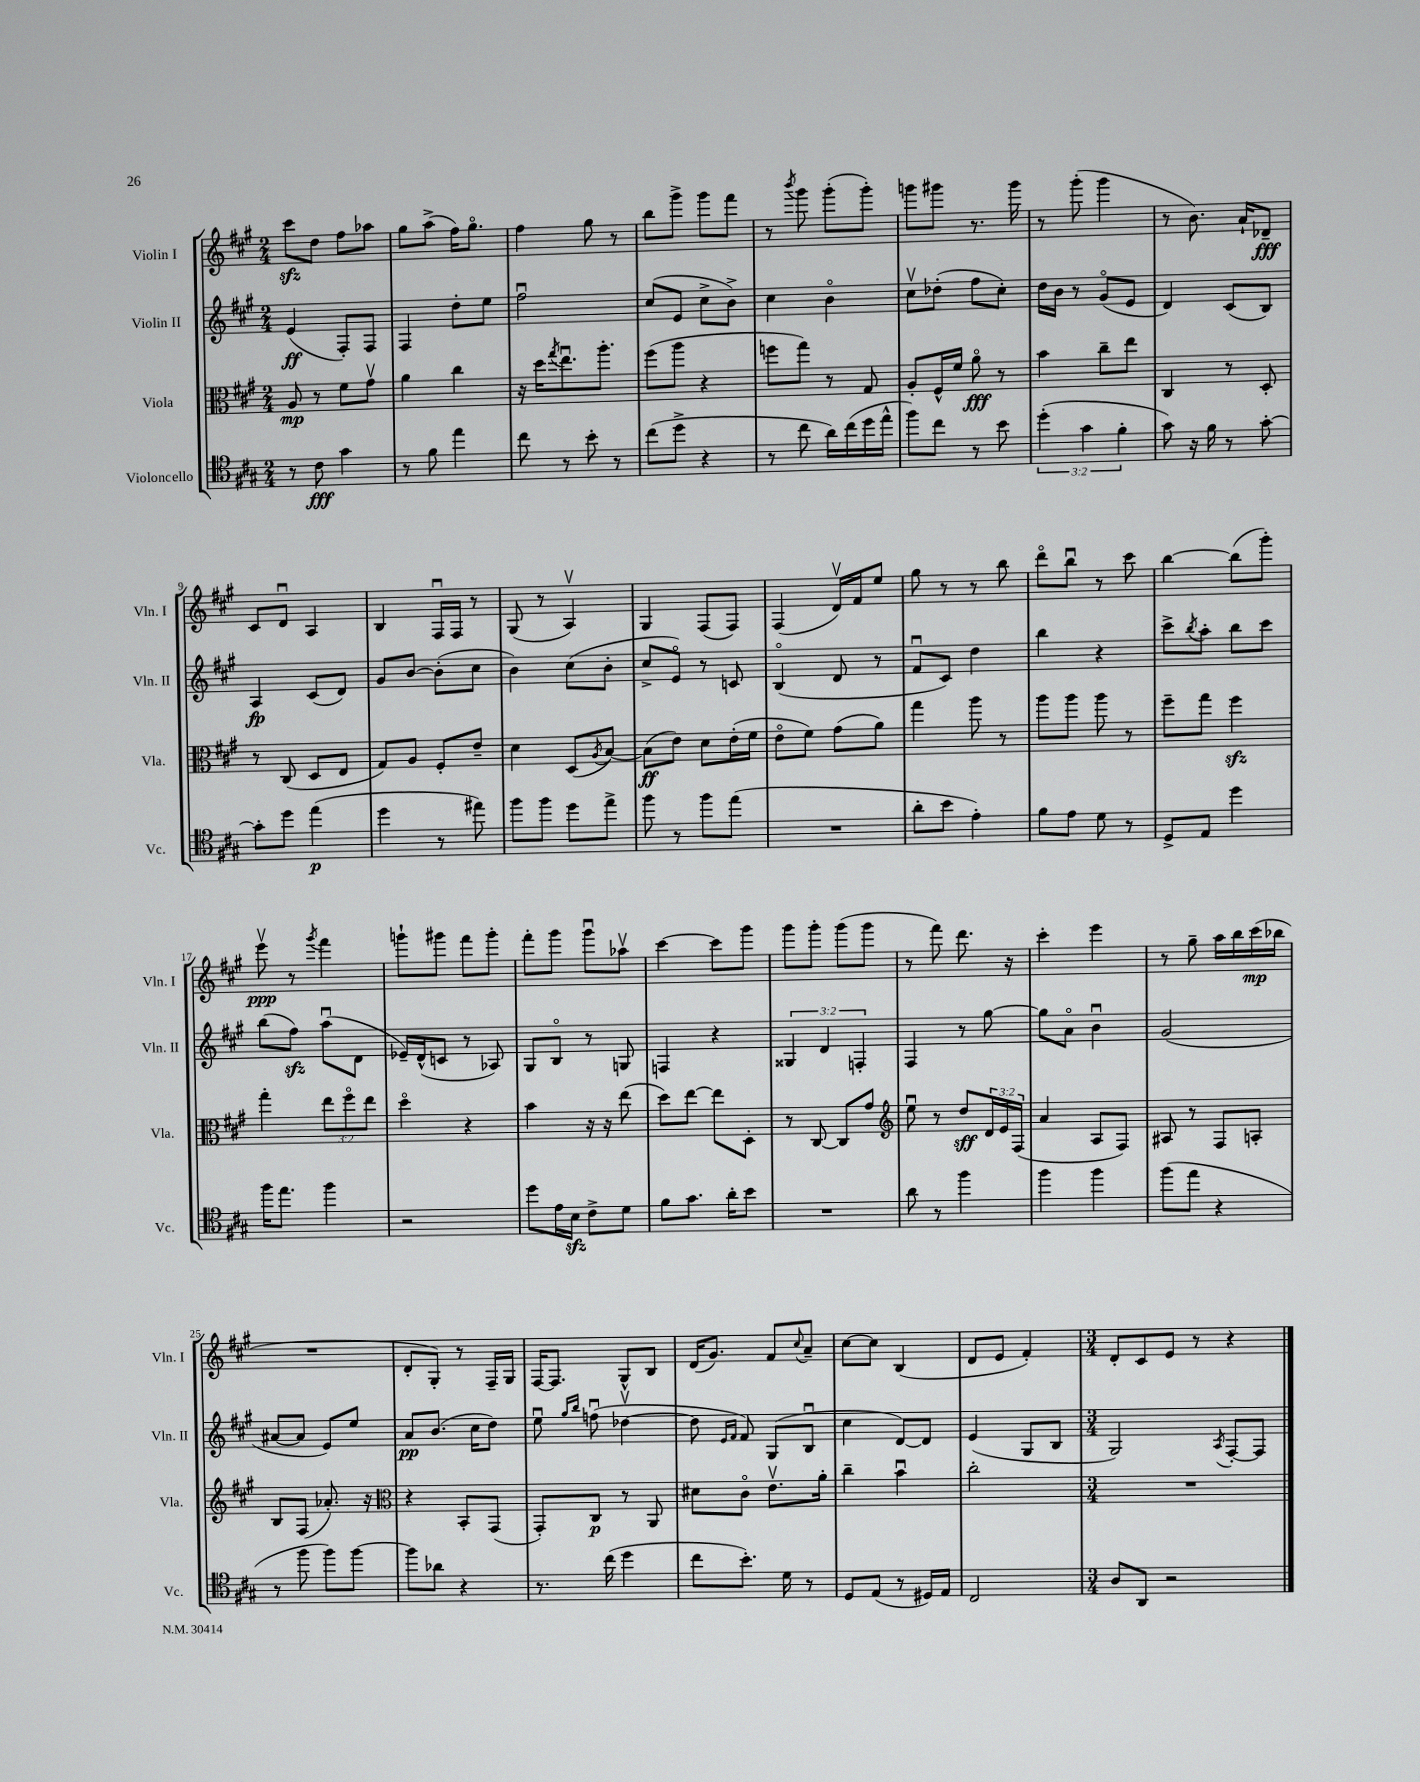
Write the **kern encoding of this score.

**kern	**kern	**kern	**kern
*staff4	*staff3	*staff2	*staff1
*clefC4	*clefC3	*clefG2	*clefG2
*k[f#c#g#]	*k[f#c#g#]	*k[f#c#g#]	*k[f#c#g#]
*M2/4	*M2/4	*M2/4	*M2/4
8r	8A	(4e	8ccc#
8c#	8r	.	8dd
4g#	8f#	8F#')	8ff#
.	8g#v	8F#	8aa-
=	=	=	=
8r	4a	4F#	8gg#
8f#	.	.	(8aa^
4ee	4cc#	8dd'	16ff#)
.	.	.	8.gg#o
.	.	8ee	.
=	=	=	=
8cc#	16r	2ff#u	4ff#
.	16dd	.	.
.	8qgg#	.	.
8r	8.eeu	.	.
8b'	.	.	8gg#
.	8.aa'	.	.
8r	.	.	8r
=	=	=	=
(8cc#	(8ff#	(8cc#	8bb
8dd^	8aa	8e	8ggg#^
4r	4r	8cc#^	8ggg#
.	.	8b^)	8fff#
=	=	=	=
8r	8ff	4cc#	8r
.	.	.	8qbbb
8cc#	8gg#)	.	8ggg#
16a)	8r	4bo	(8ggg#'
(16cc#	.	.	.
16dd	8G#	.	8ggg#')
16ee^^	.	.	.
=	=	=	=
8ff#)	8A'	8cc#v	8ggg
8cc#	16F#^^	(8dd-'	8ggg#
.	16f#	.	.
8r	8ao	8ff#	8.r
8b	8r	8cc#')	.
.	.	.	16ggg#
=	=	=	=
(6dd'	4b	16dd	8r
.	.	16b	.
.	.	8r	(8ggg#'
6g#	.	.	.
.	8cc#~	(8g#o	4ggg#
6f#'	.	.	.
.	8ee	8e	.
=	=	=	=
8g#)	4C#	4d)	8r
16r	.	.	8.b)
16f#	.	.	.
8r	8r	(8c#	.
.	.	.	16a`
[8g#'	8D'	8B)	8d-~
=	=	=	=
8g#']	8r	4A	8c#
8dd	(8C#	.	8du
(4ee	8D	(8c#	4A
.	8E	8d)	.
=	=	=	=
4dd	8G#)	8g#	4B
.	8A	[8b	.
8r	8F#'	(8b']	16F#u
.	.	.	16F#
8ee#)	8e~	8cc#	8r
=	=	=	=
8ff#	4d	4b)	(8G#
8ff#	.	.	8r
8dd	(8D	(8cc#	4Av)
.	8qA	.	.
8ee^	[8B)	8b'	.
=	=	=	=
8ff#	(8B]	8cc#^	4G#
8r	8e)	8eo)	.
8ff#	8d	8r	(8F#
(8ee	(16e'	8c	8F#)
.	16f#	.	.
=	=	=	=
2r	8eo	(4Bo	(4F#
.	8f#)	.	.
.	(8g#	8d	16dv)
.	.	.	16f#
.	8a)	8r	8ee
=	=	=	=
8a'	4gg#	8f#u	8gg#
8b	.	8c#)	8r
4e')	8aa	4dd	8r
.	8r	.	8bb
=	=	=	=
8f#	8aa	4bb	8dddo
8e	8aa	.	8bbu
8d	8aa	4r	8r
8r	8r	.	8ccc#
=	=	=	=
8D^	8ff#~	8ccc#^	[4bb
.	.	8qbb	.
8E	8gg#	8aa'	.
4dd	4ff#	8bb	(8bb]
.	.	8ccc#	8ggg#')
=	=	=	=
16ff#	4gg#'	(8bb	8eeev
8.ee	.	.	.
.	.	8ff#)	8r
.	.	.	8qggg#
4ff#	12ee	(8aau	4fff#
.	12ff#o	.	.
.	.	8d	.
.	12ee	.	.
=	=	=	=
2r	4ddo	16e-~)	8ggg`
.	.	(16d^^	.
.	.	8c	8ggg#
.	4r	8r	8fff#
.	.	8A-)	8ggg#'
=	=	=	=
8dd	4b	8G#	8fff#'
16e	.	8Bo	8ggg#
16B	.	.	.
8c#^	16r	8r	8ggg#u
.	16r	.	.
8d	(8ee	8G	8aa-v
=	=	=	=
8f#	8dd)	4F	[4ccc#
8.g#	[8ee	.	.
.	8ee]	4r	8ccc#]
16a'	.	.	.
8b	8D'	.	8ggg#
=	=	=	=
2r	8r	6G##	8ggg#
.	[8C#	.	8ggg#'
.	.	6d	.
.	8C#]	.	(8ggg#
.	.	6F'	.
.	8g#	.	8ggg#
=	=	=	=
*	*clefG2	*	*
8a	8eeu	4F#	8r
8r	8r	.	8fff#)
4ff#	8dd	8r	8.ddd
.	24d	[8gg#	.
.	24e	.	.
.	.	.	16r
.	(24F#	.	.
=	=	=	=
4ff#	4a	8gg#]	4ccc#'
.	.	8ao	.
4ff#	8A	4bu	4eee
.	8F#)	.	.
=	=	=	=
(8ff#	8A#	(2g#	8r
8ee	8r	.	8gg#~
4r	8F#	.	16aa
.	.	.	16bb
.	8A'	.	(16ccc#
.	.	.	16bb-
=	=	=	=
8r	8B	[8a#	2r
8ff#	(8F#	8a#]	.
8ff#)	8.a-')	8e)	.
[8ff#	.	8ee	.
.	16r	.	.
=	=	=	=
*	*clefC3	*	*
8ff#]	4r	8a	8d'
8a-	.	(8.b	8G#')
4r	8BB'	.	8r
.	.	16cc#	.
.	(8GG#	8dd)	16F#~
.	.	.	16G#
=	=	=	=
8.r	8GG#')	8eeu	[16F#
.	.	.	8.F#]
.	.	16qqgg#	.
.	.	16qqbb	.
.	8C#	(8ffu	.
(16cc#	.	.	.
4dd	8r	[4dd-v	8G#^^
.	8AA	.	8B
=	=	=	=
8cc#	8d#	8dd-]	(16d
.	.	.	8.g#)
.	.	16qqe	.
.	.	16qqf#	.
8.b')	8c#o	8f#)	.
.	8.ev	(8G#	8f#
16d	.	.	.
.	.	.	8qqcc#
8r	.	8Bu	8a~
.	16a'	.	.
=	=	=	=
8D	4cc#~	4cc#	[8cc#
(8E	.	.	8cc#]
8r	4bu	[8d)	(4B
16D#)	.	8d]	.
16E	.	.	.
=	=	=	=
2C#	2cc#'	(4e	8d
.	.	.	8e
.	.	8G#	4f#')
.	.	8B	.
=	=	=	=
*M3/4	*M3/4	*M3/4	*M3/4
8A	2.r	2G#)	8d'
8AA	.	.	8c#
2r	.	.	8e
.	.	.	8r
.	.	8qA	.
.	.	[8F#'	4r
.	.	8F#]	.
==	==	==	==
*-	*-	*-	*-
